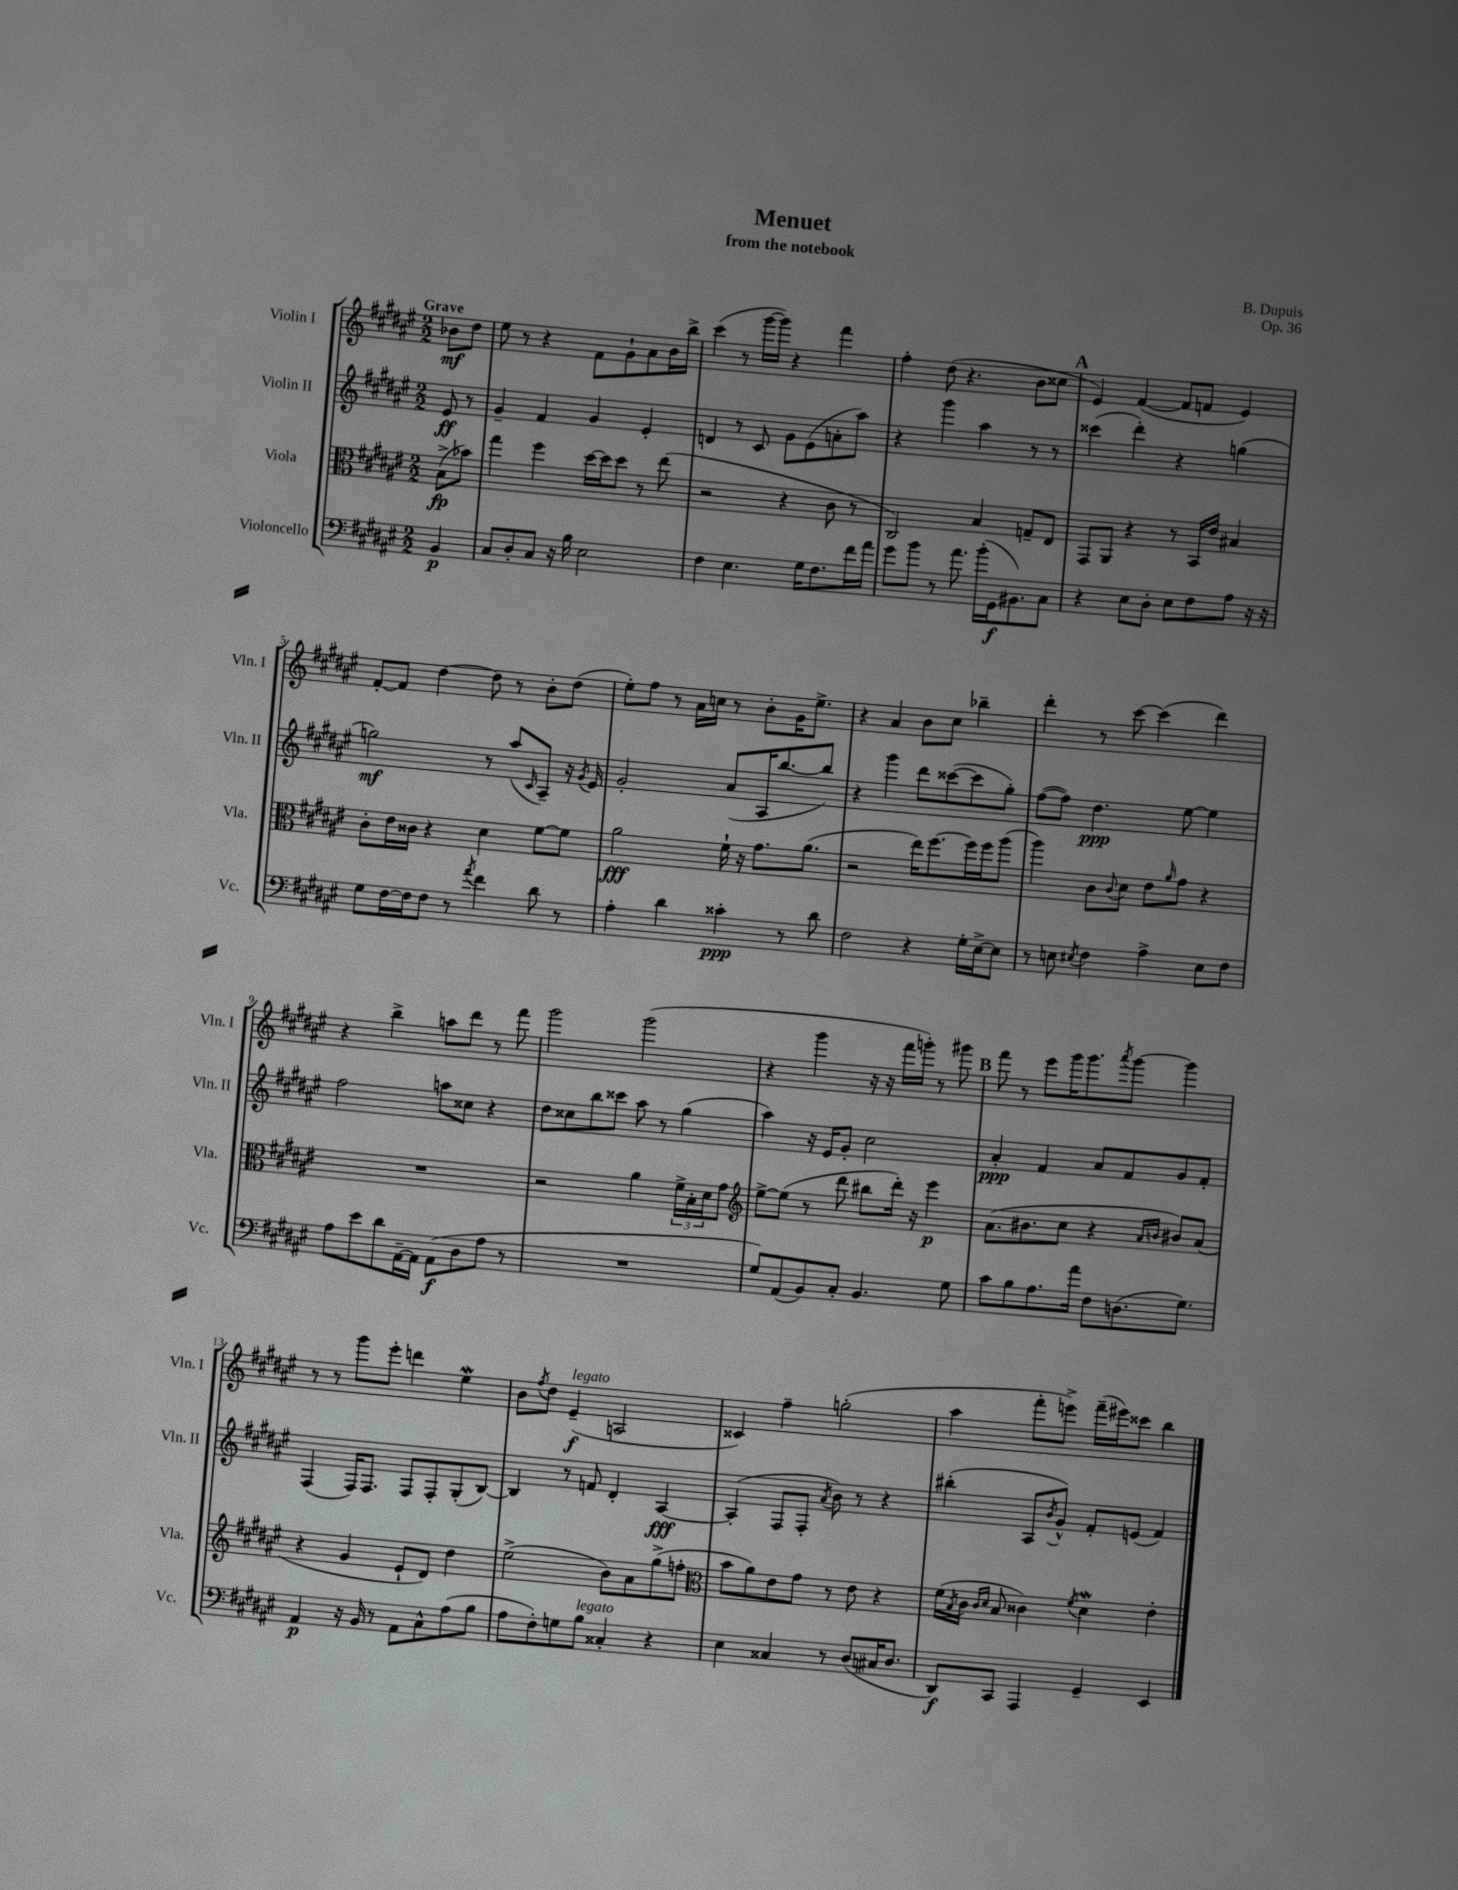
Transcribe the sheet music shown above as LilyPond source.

\header { title = "Menuet" composer = "B. Dupuis" subtitle = "from the notebook" opus = "Op. 36" }
<<
\new StaffGroup <<
\new Staff = "s0" \with { instrumentName = "Violin I" shortInstrumentName = "Vln. I" } {
    \clef treble \key fis \major \numericTimeSignature \time 2/2 \partial 4 \tempo "Grave"
    bes'8\mf dis''8 |
    eis''8 r8 r4 fis'8 gis'8-! ais'8 b'16 b''16-> |
    cis'''4( r8 gis'''16~ gis'''16) r4 fis'''4 |
    fis''4-. dis''8( r4. b'8 cisis''8 |
    \mark \markup { \bold "A" } eis'4) fis'4~( fis'8 f'8 eis'4) |
    fis'8~-. fis'8 dis''4~ dis''8 r8 b'8-. dis''8( |
    eis''8-.) fis''8 r8 ais'16 c''16 r8 b'8-. gis'16 eis''8.-> |
    r4 ais'4 b'8 cis''8 bes''4-- |
    dis'''4-. r8 cis'''8~ cis'''4( dis'''4) |
    r4 b''4-> a''8 dis'''8 r8 fis'''8 |
    gis'''2 gis'''2( |
    r4 gis'''4 r16 r16 fis'''16 g'''16-.) r8 gis'''8 |
    \mark \markup { \bold "B" } fis'''8 r8 eis'''8 gis'''16 gis'''8. \acciaccatura { ais'''8 } gis'''8~ gis'''4 |
    r8 r8 gis'''8 eis'''8-. d'''4 eis''4\mordent |
    b'8 \acciaccatura { fis''8 } dis''8 eis'4--\f^\markup { \italic "legato" }( a2 |
    cisis'4) fis''4-- g''2-.( |
    ais''4 fis'''8-. e'''8->) fis'''16--( eis'''16) cisis'''8 b''4 \bar "|." |
}
\new Staff = "s1" \with { instrumentName = "Violin II" shortInstrumentName = "Vln. II" } {
    \clef treble \key fis \major \numericTimeSignature \time 2/2 \partial 4
    eis'8\ff r8 |
    gis'4-- fis'4 gis'4 eis'4-. |
    d'4 r8 cis'8 gis'8 eis'8( a'8-. ais''8) |
    r4 gis'''4 ais''4 r8 r8 |
    \mark \markup { \bold "A" } cisis'''4( dis'''4-.) r4 g''4( |
    g''2\mf) r8 ais''8( \grace { cis'16 } ais8--) r16 \acciaccatura { gis'8 } eis'16 |
    gis'2-. ais'8( ais16 b''8.~ b''8) |
    r4 gis'''4 dis'''8 cisis'''8~( cisis'''8 gis''8-.) |
    fis''8~( fis''8) dis''4.\ppp eis''8~ eis''4 |
    fis''2 a''8 cisis''8 r4 |
    dis''8 cisis''8 b''8 cisis'''8 ais''8 r8 gis''4( |
    ais''4) r16 eis'16 gis'8-. cis''2 |
    \mark \markup { \bold "B" } ais'4-.\ppp fis'4 ais'8 fis'8 gis'8 fis'8-. |
    fis4( fis16) fis8. fis8 fis8-. gis8-.( b8~) |
    b4 r8 f'8 dis'4-. ais4~\fff |
    ais4-.( fis8 fis8-. \acciaccatura { ais'8 } b'8) r8 r4 |
    bis''4-.( ais8 \acciaccatura { b'8 } gis'8-^) fis'8-. e'8( fis'4) \bar "|." |
}
\new Staff = "s2" \with { instrumentName = "Viola" shortInstrumentName = "Vla." } {
    \clef alto \key fis \major \numericTimeSignature \time 2/2 \partial 4
    b8->\fp( bes'8) |
    gis''4 fis''4 dis''16~ dis''16 dis''8 r8 eis''8( |
    r2 r4 cis'8 r8 |
    cis2) b4 g8-- eis8 |
    \mark \markup { \bold "A" } gis,8 ais,8 r4 r8 b,16 eis'16 bis4 |
    cis'8-. eis'16 cisis'16 r4 dis'4 fis'8~ fis'8 |
    ais'2\fff fis'16-! r16 gis'8. ais'8.( |
    r2 eis''16) fis''8.~ fis''16 fis''16 ais''8( |
    ais''4) cis'8 \appoggiatura { cis'8 } dis'8 eis'8 \grace { ais'16 } gis'8 r4 |
    R1 |
    r2 ais'4 \tuplet 3/2 { fis'16-> b16-. dis'16 } gis'8 |
    \clef treble eis''8~-> eis''8( r8 dis'''8 bis''8 dis'''16-.) r16 eis'''4\p |
    \mark \markup { \bold "B" } ais'8.( bis'8. cis''8 r4 \grace { ais'16 b'16 } bis'8) ais'8( |
    r4 gis'4 eis'8-! dis'8) dis''4 |
    eis''2->( b'8) ais'8 gis''8->( f''8-. |
    \clef alto b'8 ais'8) eis'8 gis'8 r8 eis'8 r4 |
    fis'16( \acciaccatura { b8 } cis'16 \grace { cis'16 dis'16 } b8 cisis'4) \acciaccatura { fis'8 } dis'4\mordent eis'4-. \bar "|." |
}
\new Staff = "s3" \with { instrumentName = "Violoncello" shortInstrumentName = "Vc." } {
    \clef bass \key fis \major \numericTimeSignature \time 2/2 \partial 4
    b,4\p |
    cis8 dis8-. cis8 r16 b16 eis2 |
    fis4 eis4. gis16 fis8. fis'16 ais'16 |
    gis'8 b'8 r8 ais'8. b'16-.( gis,16\f bis,8.) cis8 |
    \mark \markup { \bold "A" } r4 eis8 dis8-. eis8 fis8 ais8 r16 r16 |
    gis8 fis16~ fis16 fis8 r8 \acciaccatura { ais'8 } fis'4 dis'8 r8 |
    ais4-. dis'4 cisis'4-.\ppp r8 dis'8 |
    fis2 r4 gis16-. eis16~-> eis8 |
    r8 e8 \acciaccatura { eis8 } fis4 ais4-> eis8 fis8 |
    ais8 eis'8 dis'8 ais,16~-- ais,16 ais,8\f( dis8 ais8 r8 |
    R1 |
    gis8) ais,8( b,8) cis8-. b,4. gis8 |
    \mark \markup { \bold "B" } cis'8 b8 ais8. ais'16 fis8 d8.( gis8.) |
    ais,4\p r16 b,16 r8 ais,8 cis8-^ ais8( b8 |
    ais8 fis8-.) g8 b8^\markup { \italic "legato" } cisis4-. r4 |
    eis4 cisis4 r8 dis8( cis16 dis8. |
    dis,8\f) cis,8 ais,,4 gis,4-- eis,4 \bar "|." |
}
>>
>>
